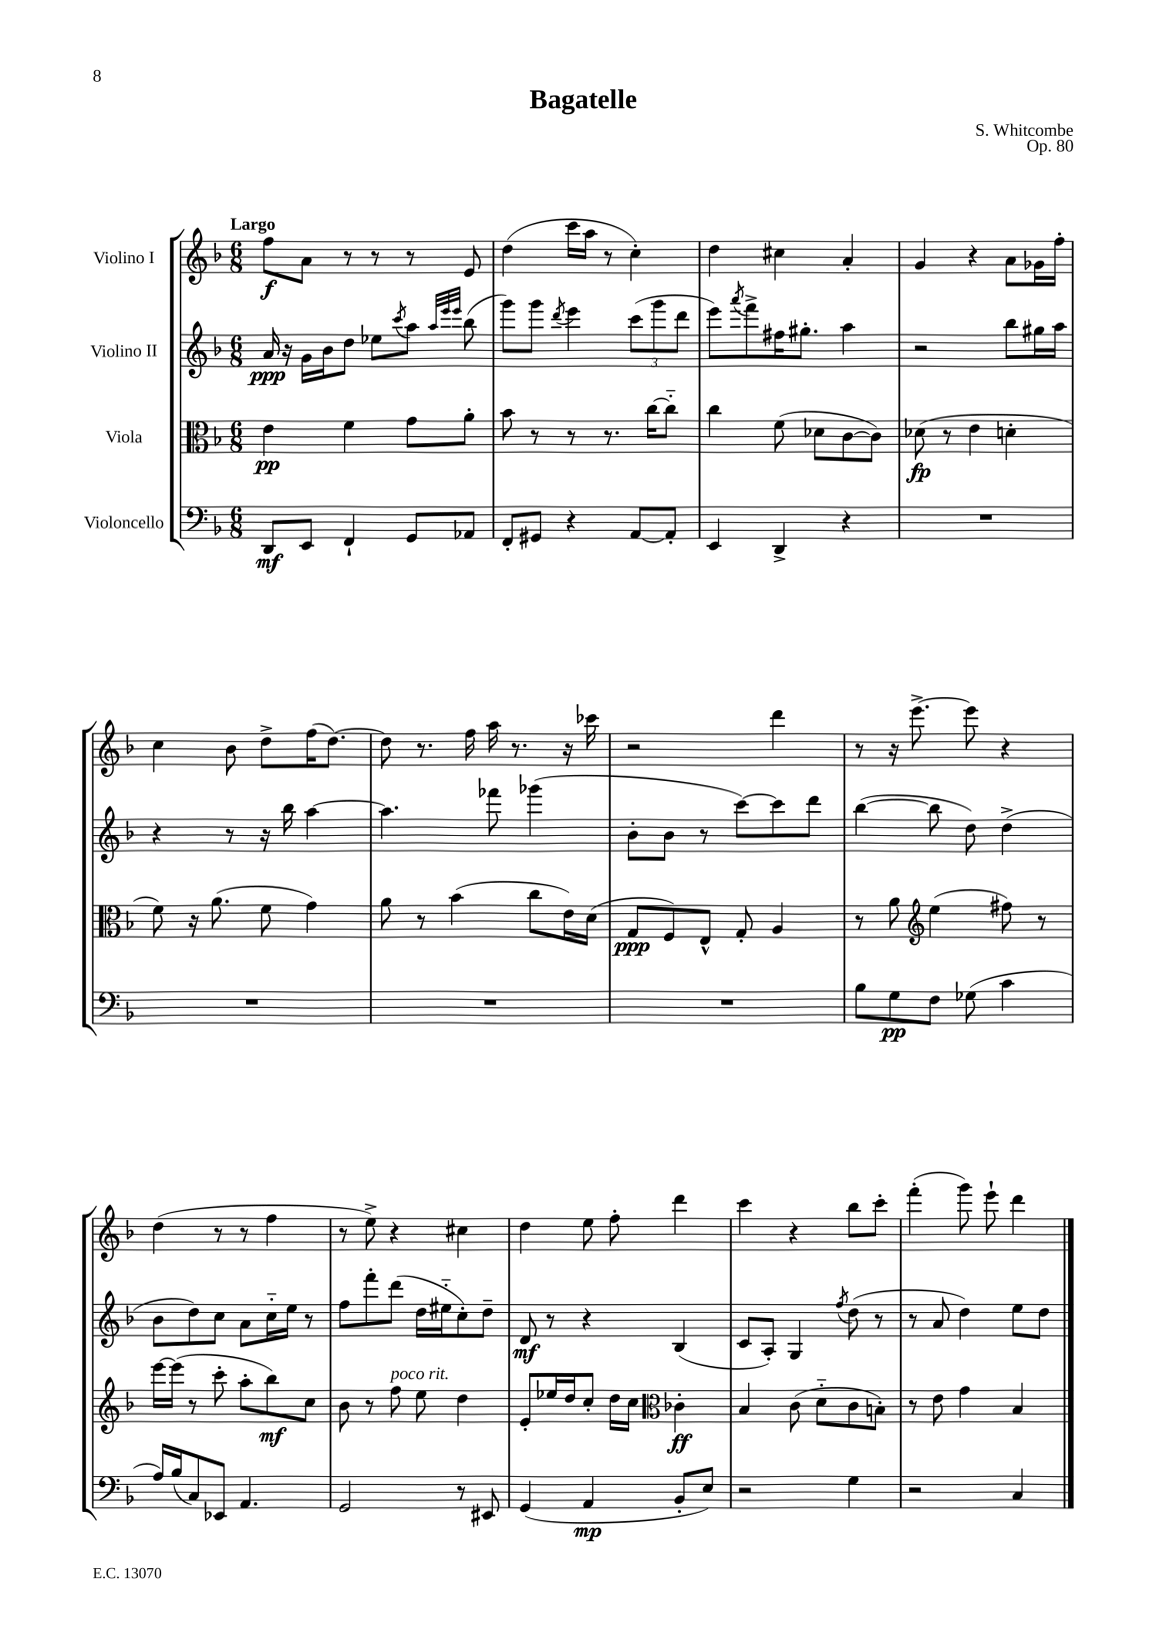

**kern	**kern	**kern	**kern
*staff4	*staff3	*staff2	*staff1
*clefF4	*clefC3	*clefG2	*clefG2
*k[b-]	*k[b-]	*k[b-]	*k[b-]
*M6/8	*M6/8	*M6/8	*M6/8
8DD	4e	16a	8ff
.	.	16r	.
8EE	.	16g	8a
.	.	16b-	.
4FF`	4f	8dd	8r
.	.	8ee-	8r
.	.	8qccc	.
8GG	8g	8aa	8r
.	.	32qqaa	.
.	.	32qqeee	.
.	.	32qqeee	.
8AA-	8a'	(8bb-	8e
=	=	=	=
8FF'	8b-	8ggg)	(4dd
8GG#	8r	8ggg	.
.	.	8qddd	.
4r	8r	4eee	16ccc
.	.	.	16aa
.	8.r	.	8r
[8AA	.	(12ccc	4cc')
.	[16cc	.	.
.	.	12ggg	.
8AA']	8cc'~]	.	.
.	.	12ddd	.
=	=	=	=
4EE	4cc	8eee)	4dd
.	.	8qaaa	.
.	.	8fff^	.
4DD^	(8f	16ff#	4cc#
.	.	8.gg#'	.
.	8d-	.	.
4r	[8c	4aa	4a'
.	8c])	.	.
=	=	=	=
2.r	(8d-	2r	4g
.	8r	.	.
.	4e	.	4r
.	4d'	8bb-	8a
.	.	16gg#	16g-
.	.	16aa	16ff'
=	=	=	=
2.r	8f)	4r	4cc
.	16r	.	.
.	(8.a	.	.
.	.	8r	8b-
.	8f	16r	8dd^
.	.	16bb-	.
.	4g)	[4aa	(16ff
.	.	.	[8.dd)
=	=	=	=
2.r	8a	4.aa]	8dd]
.	8r	.	8.r
.	(4b-	.	.
.	.	.	16ff
.	.	8fff-	16aa
.	.	.	8.r
.	8cc	(4ggg-	.
.	16e)	.	16r
.	(16d	.	16ccc-
=	=	=	=
2.r	8G	8b-'	2r
.	8F)	8b-	.
.	8E^^	8r	.
.	8G'	[8ccc)	.
.	4A	8ccc]	4ddd
.	.	8ddd	.
=	=	=	=
8B-	8r	([4bb-	8r
8G	8a	.	16r
.	.	.	[8.eee^
*	*clefG2	*	*
8F	(4ee	8bb-]	.
(8G-	.	8dd)	8eee]
4c	8ff#)	(4dd^	4r
.	8r	.	.
=	=	=	=
16A)	[16eee	8b-	(4dd
(16B-	(16eee]	.	.
8C)	8r	8dd)	.
8EE-	8ccc'	8cc	8r
4.AA	8aa'	8a	8r
.	8bb-)	16cc'~	4ff
.	.	16ee	.
.	8cc	8r	.
=	=	=	=
2GG	8b-	8ff	8r
.	8r	8fff'	8ee^)
.	8ff	(8ddd	4r
.	8ee	16dd	.
.	.	16ee#'~	.
8r	4dd	8cc')	4cc#
8EE#	.	8dd~	.
=	=	=	=
(4GG	8e'	8d	4dd
.	16ee-	8r	.
.	16dd	.	.
4AA	8cc'	4r	8ee
.	16dd	.	8ff'
.	16cc	.	.
*	*clefC3	*	*
8BB-'	4c-'	(4B-	4ddd
8E)	.	.	.
=	=	=	=
2r	4B-	8c	4ccc
.	.	8A')	.
.	(8c	4G	4r
.	8d'~	.	.
.	.	8qff	.
4G	8c	(8dd	8bb-
.	8B')	8r	8ccc'
=	=	=	=
2r	8r	8r	(4fff'
.	8e	8a	.
.	4g	4dd)	8ggg)
.	.	.	8eee`
4C	4B-	8ee	4ddd
.	.	8dd	.
==	==	==	==
*-	*-	*-	*-
